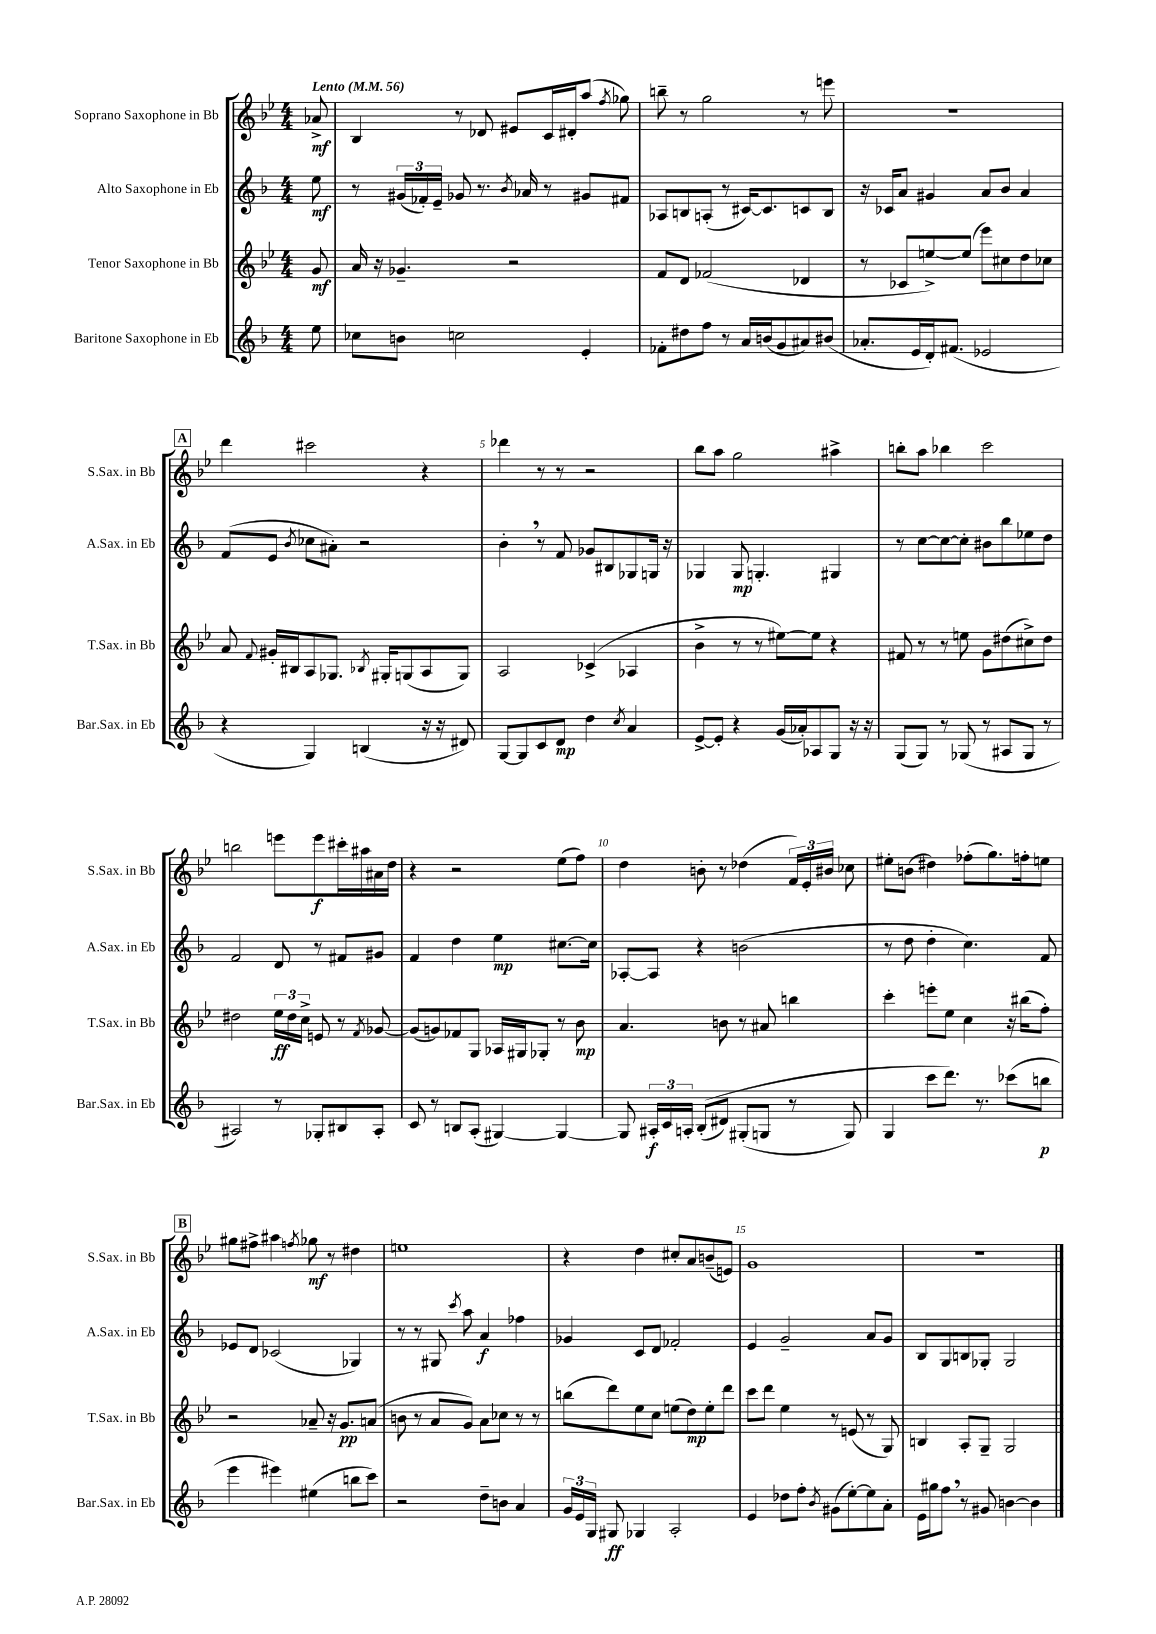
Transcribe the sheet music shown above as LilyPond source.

<<
\new StaffGroup <<
\new Staff = "s0" \with { instrumentName = "Soprano Saxophone in Bb" shortInstrumentName = "S.Sax. in Bb" } {
    \clef treble \key bes \major \numericTimeSignature \time 4/4 \partial 8 \tempo "Lento" 4 = 56
    \autoBeamOff aes'8->\mf |
    bes4 r8 des'8 eis'8[ c'16 dis'16-. a''8]( \acciaccatura { f''8 } ges''8) |
    b''8-- r8 g''2 r8 e'''8 |
    R1 |
    \mark \markup { \box "A" } d'''4 cis'''2 r4 |
    des'''4 r8 r8 r2 |
    bes''8[ a''8] g''2 ais''4-> |
    b''8[-. a''8] bes''4 c'''2 |
    b''2 e'''8[ e'''8\f cis'''16-. ais''16 ais'16 d''16] |
    r4 r2 ees''8[( f''8]) |
    d''4 b'8-. r8 des''4( \tuplet 3/2 { f'16[) ees'16-. bis'16] } ces''8 |
    eis''8[-. b'8]( dis''4) fes''8[-.( g''8.) f''16-. e''8] |
    \mark \markup { \box "B" } gis''8[ fis''8]-> ais''4 \acciaccatura { f''8 } ges''8\mf r8 dis''4 |
    e''1 |
    r4 d''4 cis''8[-. a'8 b'8--( e'8]) |
    g'1 |
    R1 \bar "|." |
}
\new Staff = "s1" \with { instrumentName = "Alto Saxophone in Eb" shortInstrumentName = "A.Sax. in Eb" } {
    \clef treble \key f \major \numericTimeSignature \time 4/4 \partial 8
    \autoBeamOff e''8\mf |
    r8 \tuplet 3/2 { gis'16[( fes'16-.) e'16]-- } ges'8 r8. \acciaccatura { bes'8 } aes'16 r8 gis'8[ fis'8] |
    aes8[ b8 a8]-.( r8 cis'16[~) cis'8. c'8 b8] |
    r16 ces'16[ a'8] gis'4 a'8[ bes'8] a'4 |
    \mark \markup { \box "A" } f'8[( e'8] \acciaccatura { bes'8 } ces''8[ ais'8]-.) r2 |
    bes'4-. \breathe r8 f'8 ges'8[ bis8 ges8 g16] r16 |
    ges4 ges8\mp g4.-. gis4 |
    r8 c''8[~ c''8~ c''8]-. bis'8[ bes''8 ees''8 d''8] |
    f'2 d'8 r8 fis'8[ gis'8] |
    f'4 d''4 e''4\mp cis''8.[~ cis''16] |
    aes8[~-. aes8] r4 b'2( |
    r8 d''8 d''4-. c''4.) f'8 |
    \mark \markup { \box "B" } ees'8[ d'8] ces'2( ges4) |
    r8 r8 gis8 \acciaccatura { c'''8 } a''8 a'4\f fes''4 |
    ges'4 c'8[ d'8] fes'2-. |
    e'4 g'2-- a'8[ g'8] |
    bes8[ g8 b8 ges8]-. ges2 \bar "|." |
}
\new Staff = "s2" \with { instrumentName = "Tenor Saxophone in Bb" shortInstrumentName = "T.Sax. in Bb" } {
    \clef treble \key bes \major \numericTimeSignature \time 4/4 \partial 8
    \autoBeamOff g'8\mf |
    a'16 r16 ges'4.-- r2 |
    f'8[ d'8] fes'2( des'4 |
    r8 ces'8[ e''8~->) e''8]( ees'''8[) cis''8 d''8 ces''8] |
    \mark \markup { \box "A" } a'8 \appoggiatura { f'8 } gis'16[-. bis16 a8 ges8.] \acciaccatura { bes8 } gis16[-. g8( a8 g8]) |
    a2 ces'4->( aes4 |
    bes'4-> r8 r8 eis''8[~) eis''8] r4 |
    fis'8 r8 r8 e''8 g'8[ dis''8( cis''8->) dis''8] |
    dis''2 \tuplet 3/2 { ees''16[\ff dis''16 c''16]-> } e'8 r8 \acciaccatura { f'8 } ges'8~ |
    ges'8[( g'8) fes'8 g8] aes16[ gis16 ges8]-. r8 bes'8\mp |
    a'4. b'8 r8 ais'8 b''4 |
    c'''4-. e'''8[-. ees''8] c''4 r16 bis''16[( f''8]-.) |
    \mark \markup { \box "B" } r2 aes'8-- r16 g'8.[\pp a'8]( |
    b'8 r8 a'8[ g'8]) a'8[ ces''8] r8 r8 |
    b''8[( d'''8) ees''8 c''8] e''8[( d''8\mp) e''8-. d'''8] |
    c'''8[ d'''8] ees''4 r8 e'8( r8 g8) |
    b4 a8[-. g8]-- g2 \bar "|." |
}
\new Staff = "s3" \with { instrumentName = "Baritone Saxophone in Eb" shortInstrumentName = "Bar.Sax. in Eb" } {
    \clef treble \key f \major \numericTimeSignature \time 4/4 \partial 8
    \autoBeamOff e''8 |
    ces''8[ b'8] c''2 e'4-. |
    fes'8[-. dis''8 f''8] r8 a'16[ b'16( g'8 ais'8) bis'8]( |
    aes'8.[-. e'16 d'16-.) fis'8.]( ees'2 |
    \mark \markup { \box "A" } r4 g4) b4( r16 r16 dis'8) |
    g8[~ g8 c'8 d'8]\mp d''4 \acciaccatura { c''8 } a'4 |
    e'8[~-> e'8]-. r4 g'16[( aes'16-.) aes8 g8] r16 r16 |
    g8[( g8]) r8 ges8( r8 ais8[ ges8] r8 |
    ais2) r8 ges8[-. bis8 ais8]-. |
    c'8 r8 b8[ a8]-.( gis4~) gis4~ |
    gis8 \tuplet 3/2 { ais16[-.\f c'16 a16]-. } bes8[-.(\( dis'8]) gis8[-.( g8] r8 g8) |
    g4 c'''8[ d'''8.]\) r8. ces'''8[( b''8]\p |
    \mark \markup { \box "B" } e'''4 eis'''4) eis''4( b''8[ c'''8]) |
    r2 d''8[-- b'8] a'4 |
    \tuplet 3/2 { g'16[ e'16 g16] } gis8\ff ges4 a2-. |
    e'4 des''8[ f''8]-. \acciaccatura { bes'8 } gis'8[( e''8~-.) e''8 a'8]-. |
    e'16[ gis''16 f''8] \breathe r8 gis'8 b'4~ b'4 \bar "|." |
}
>>
>>
\layout { \context { \Score \override BarNumber.break-visibility = ##(#f #t #t) barNumberVisibility = #(every-nth-bar-number-visible 5) } }
